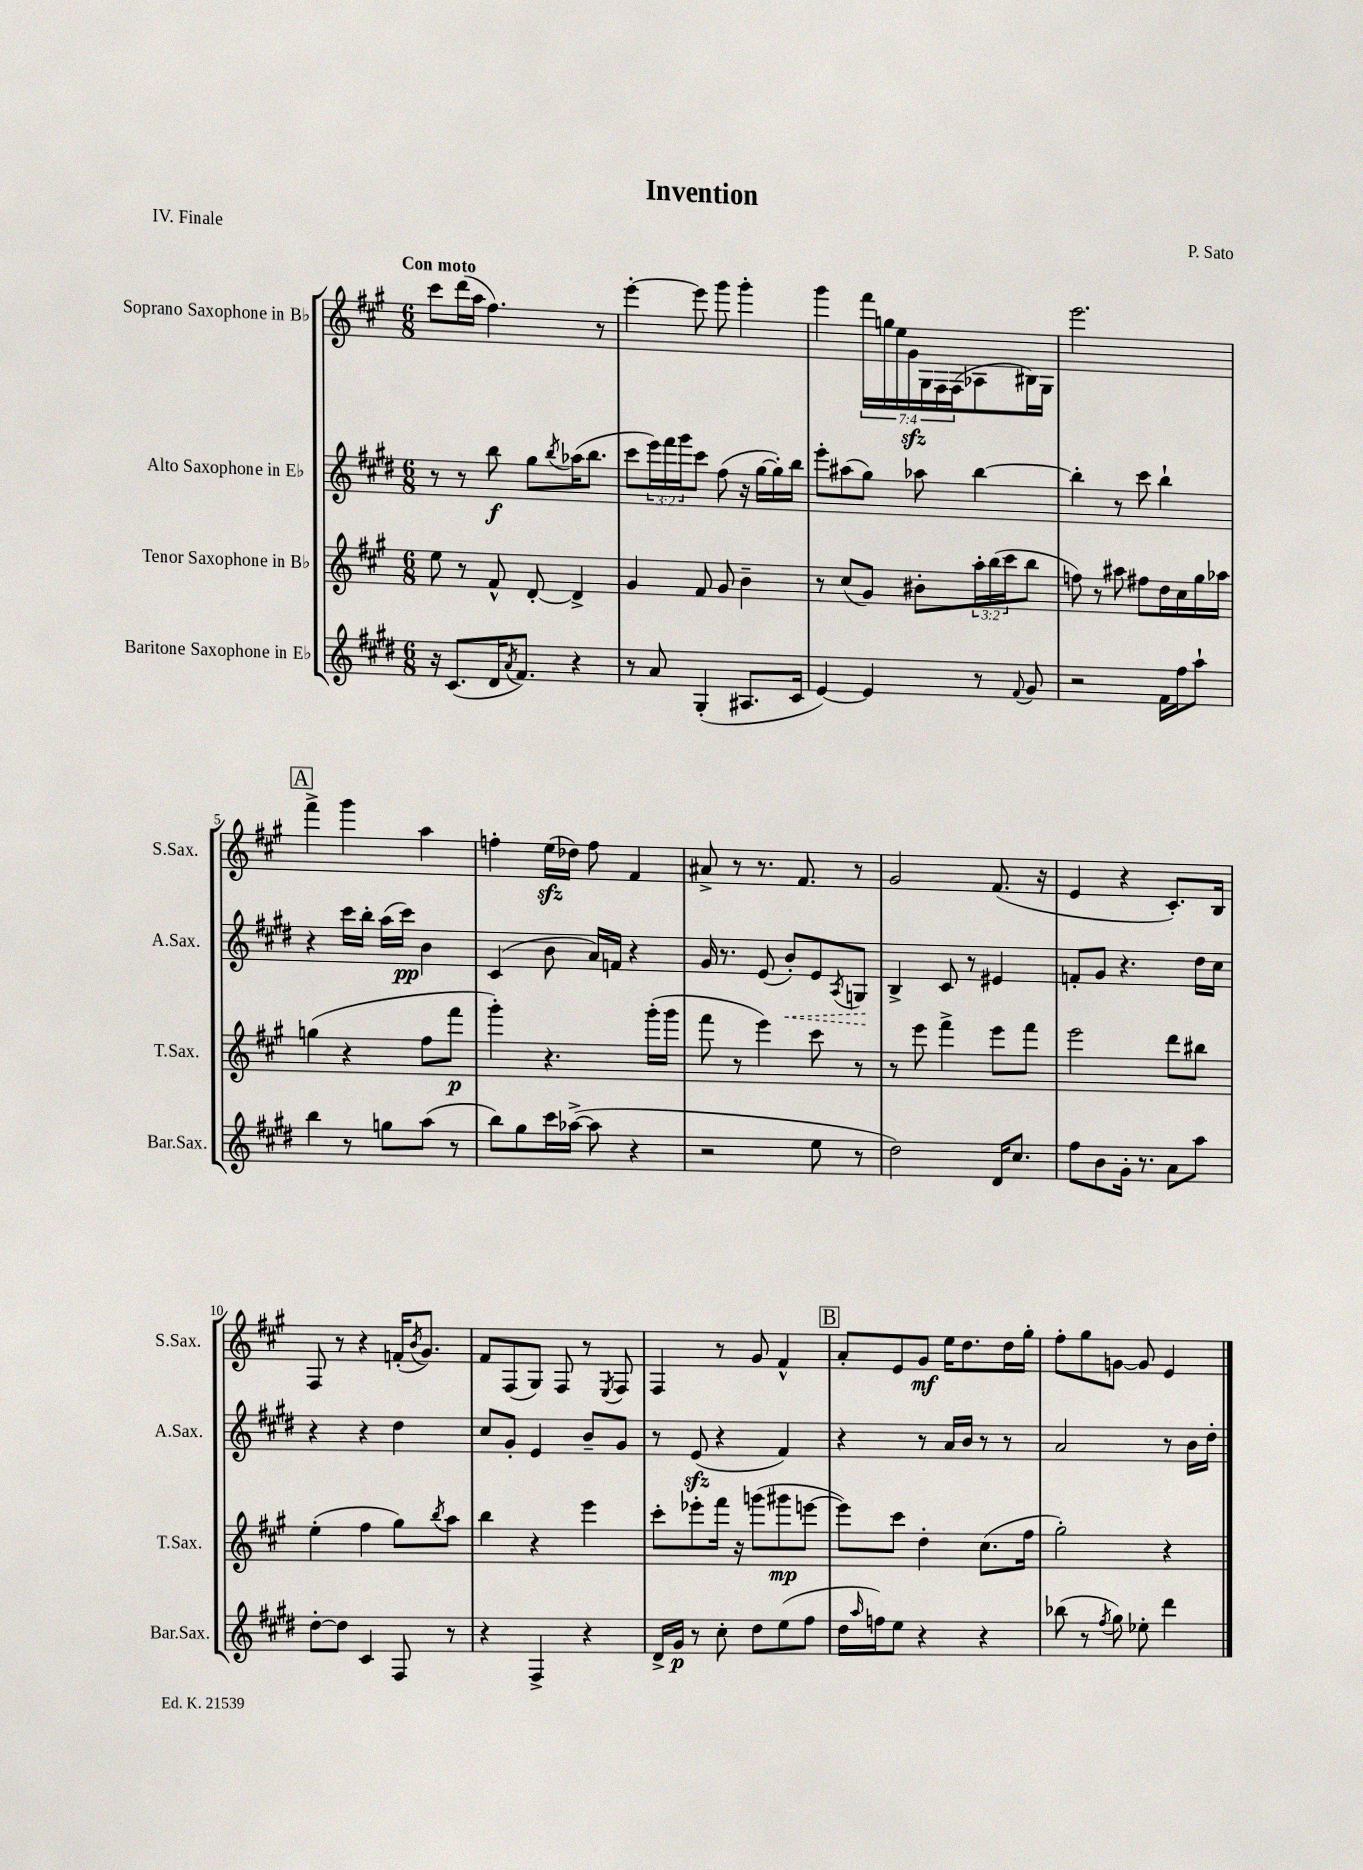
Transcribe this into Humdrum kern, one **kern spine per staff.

**kern	**dynam	**kern	**dynam	**kern	**dynam	**kern	**dynam
*part4	*part4	*part3	*part3	*part2	*part2	*part1	*part1
*staff4	*staff4	*staff3	*staff3	*staff2	*staff2	*staff1	*staff1
*I"Baritone Saxophone in E♭	*	*I"Tenor Saxophone in B♭	*	*I"Alto Saxophone in E♭	*	*I"Soprano Saxophone in B♭	*
*I'Bar.Sax.	*	*I'T.Sax.	*	*I'A.Sax.	*	*I'S.Sax.	*
*clefG2	*	*clefG2	*	*clefG2	*	*clefG2	*
*k[f#c#g#d#]	*	*k[f#c#g#]	*	*k[f#c#g#d#]	*	*k[f#c#g#]	*
*M6/8	*	*M6/8	*	*M6/8	*	*M6/8	*
=1	=1	=1	=1	=1	=1	=1	=1
!	!	!	!	!	!	!LO:TX:a:B:t=Con moto	!
16r	.	8ee\	.	8r	.	8ccc#\L	.
(8.c#/L	.	.	.	.	.	.	.
.	.	8r	.	8r	.	(16ddd\L	.
.	.	.	.	.	.	16aa\JJ	.
16d#/K	.	8f#^^/	.	8bb\	f	4.ff#\)	.
8qa/	.	.	.	.	.	.	.
8.f#/J)	.	.	.	.	.	.	.
.	.	[8d'/	.	8gg#\L	.	.	.
.	.	.	.	8qbb/	.	.	.
4r	.	4d^/]	.	(16aa-X\K	.	.	.
.	.	.	.	8.bb\J	.	.	.
.	.	.	.	.	.	8r	.
=2	=2	=2	=2	=2	=2	=2	=2
8r	.	4g#/	.	8ccc#\L	.	[4eee'\	.
8a/	.	.	.	24eee\L)	.	.	.
.	.	.	.	24fff#\	.	.	.
.	.	.	.	24ggg#\J	.	.	.
(4G#'/	.	8f#/	.	8ccc#\J	.	8eee\]	.
.	.	8g#/	.	(8ff#\	.	8ggg#\	.
8.A#X/L	.	4b~\	.	16r	.	4ggg#'\	.
.	.	.	.	[16gg#\LL	.	.	.
.	.	.	.	16gg#'\])	.	.	.
16c#/Jk	.	.	.	16bb\JJ	.	.	.
=3	=3	=3	=3	=3	=3	=3	=3
[4e/)	.	8r	.	8eee'\L	.	4ggg#\	.
.	.	(8cc#/L	.	(8aa#X\	.	.	.
4e/]	.	8g#/J)	.	8gg#\J)	.	28fff#\LL	.
.	.	.	.	.	.	28ggn\	.
.	.	.	.	.	.	28ee\	.
.	.	.	.	.	.	28g#zz\	.
.	.	8b#X'\L	.	8aa-X\	.	.	.
.	.	.	.	.	.	28G#\	.
.	.	.	.	.	.	28F#\	.
.	.	.	.	.	.	(28F#\J	.
8r	.	24aa'\L	.	[4bb\	.	8A-X\	.
.	.	(24bb\	.	.	.	.	.
.	.	24ccc#\J	.	.	.	.	.
8qqf#/	.	.	.	.	.	.	.
8g#/	.	8bb\J	.	.	.	16B#X\L)	.
.	.	.	.	.	.	16G#\JJ	.
=4	=4	=4	=4	=4	=4	=4	=4
2r	.	8ffn\)	.	4bb'\]	.	2.eee\	.
.	.	8r	.	.	.	.	.
.	.	8aa#X\	.	8r	.	.	.
.	.	8ff#X\L	.	8ccc#\	.	.	.
16f#\LL	.	16dd\L	.	4bb`\	.	.	.
16ff#\J	.	16cc#\	.	.	.	.	.
8aa`\J	.	16gg#\	.	.	.	.	.
.	.	16aa-X\JJ	.	.	.	.	.
!!LO:LB:g=z
!!LO:REH:place=s1:t=A
=5	=5	=5	=5	=5	=5	=5	=5
4bb\	.	(4ggn\	.	4r	.	4fff#^\	.
8r	.	4r	.	16ccc#\LL	.	4ggg#\	.
.	.	.	.	16bb'\JJ	.	.	.
8ggn\L	.	.	.	(16aa\LL	.	.	.
.	.	.	.	16ccc#\JJ)	pp	.	.
(8aa\J	.	8ff#\L	.	4b\	.	4aa\	.
8r	.	8fff#\J	p	.	.	.	.
=6	=6	=6	=6	=6	=6	=6	=6
8bb\L)	.	4ggg#'\)	.	(4c#/	.	4ffn'\	.
8gg#\	.	.	.	.	.	.	.
16ccc#\L	.	4.r	.	8b\	.	(16eezz\LL	.
([16aa-X^\JJ	.	.	.	.	.	16dd-X\JJ)	.
8aa-\]	.	.	.	16a/LL)	.	8ff\	.
.	.	.	.	16fn/JJ	.	.	.
4r	.	.	.	4r	.	4f#/	.
.	.	(16ggg#'\LL	.	.	.	.	.
.	.	16ggg#\JJ	.	.	.	.	.
=7	=7	=7	=7	=7	=7	=7	=7
2r	.	8fff#\	.	16g#/	.	8a#X^/	.
.	.	.	.	8.r	.	.	.
.	.	8r	.	.	.	8r	.
.	.	4eee\)	.	(8e/	.	8.r	.
!	!	!	!	!	!LO:HP:b	!	!
.	.	.	.	8b'/L)	<	.	.
.	.	.	.	.	.	8.f#/	.
8ee\	.	8ccc#\	.	8e/	.	.	.
.	.	.	.	8qA/	.	.	.
8r	.	8r	.	8Gn/J	.	8r	.
.	.	.	.	.	[	.	.
=8	=8	=8	=8	=8	=8	=8	=8
2dd#\)	.	8r	.	4B^/	.	2g#/	.
.	.	8eee\	.	.	.	.	.
.	.	4fff#^\	.	8c#/	.	.	.
.	.	.	.	8r	.	.	.
16d#/KL	.	8eee\L	.	4e#X/	.	(8.f#/	.
8.cc#/J	.	.	.	.	.	.	.
.	.	8fff#\J	.	.	.	.	.
.	.	.	.	.	.	16r	.
=9	=9	=9	=9	=9	=9	=9	=9
8ff#\L	.	2eee\	.	8fn'/L	.	4e/	.
8b\	.	.	.	8g#/J	.	.	.
16g#'\Jk	.	.	.	4.r	.	4r	.
8.r	.	.	.	.	.	.	.
8a\L	.	8ddd\L	.	.	.	8.c#'/L)	.
8aa\J	.	8bb#X\J	.	16dd#\LL	.	.	.
.	.	.	.	16cc#\JJ	.	16B/Jk	.
!!LO:LB:g=z
=10	=10	=10	=10	=10	=10	=10	=10
[8dd#'\L	.	(4ee'\	.	4r	.	8F#/	.
8dd#\J]	.	.	.	.	.	8r	.
4c#/	.	4ff#\	.	4r	.	4r	.
8F#/	.	8gg#\L)	.	4dd#\	.	(16fn'/KL	.
.	.	.	.	.	.	8qb/	.
.	.	.	.	.	.	8.g#/J)	.
.	.	8qbb/	.	.	.	.	.
8r	.	8aa\J	.	.	.	.	.
=11	=11	=11	=11	=11	=11	=11	=11
4r	.	4bb\	.	8cc#/L	.	8f#/L	.
.	.	.	.	8g#'/J	.	(8F#/	.
4F#^/	.	4r	.	4e/	.	8G#/J)	.
.	.	.	.	.	.	8F#/	.
4r	.	4eee\	.	8b~/L	.	8r	.
.	.	.	.	.	.	8qE/	.
.	.	.	.	8g#/J	.	8F#/	.
=12	=12	=12	=12	=12	=12	=12	=12
16d#^/LL	.	8ccc#'\L	.	8r	.	4F#/	.
16g#/JJ	p	.	.	.	.	.	.
8r	.	8eee-X'\	.	(8ezz/	.	.	.
8cc#'\	.	16fff#\Jk	.	4r	.	8r	.
.	.	16r	.	.	.	.	.
8dd#\L	.	(8gggn\L	.	.	.	8g#/	.
(8ee\	.	8ggg#X\	mp	4f#/)	.	4f#^^/	.
8ff#\J	.	[8eeen\J	.	.	.	.	.
!!LO:REH:place=s1:t=B
=13	=13	=13	=13	=13	=13	=13	=13
16dd#\LL	.	8eee\L])	.	4r	.	8a'/L	.
16qqaa/	.	.	.	.	.	.	.
16ffn\J)	.	.	.	.	.	.	.
8ee\J	.	8ccc#\J	.	.	.	8e/	.
4r	.	4dd'\	.	8r	.	8g#/J	mf
.	.	.	.	16a/LL	.	16ee\KL	.
.	.	.	.	16b/JJ	.	8.dd\	.
4r	.	(8.cc#\L	.	8r	.	.	.
.	.	.	.	8r	.	16dd\L	.
.	.	16ff#\Jk	.	.	.	16gg#'\JJ	.
=14	=14	=14	=14	=14	=14	=14	=14
(8bb-X\	.	2gg#'\)	.	2a/	.	8ff#'\L	.
8r	.	.	.	.	.	8gg#\	.
8qff#/	.	.	.	.	.	.	.
8gg#\)	.	.	.	.	.	[8gn\J	.
8ee-X'\	.	.	.	.	.	8g/]	.
4ddd#\	.	4r	.	8r	.	4e/	.
.	.	.	.	16b\LL	.	.	.
.	.	.	.	16dd#'\JJ	.	.	.
==	==	==	==	==	==	==	==
*-	*-	*-	*-	*-	*-	*-	*-
